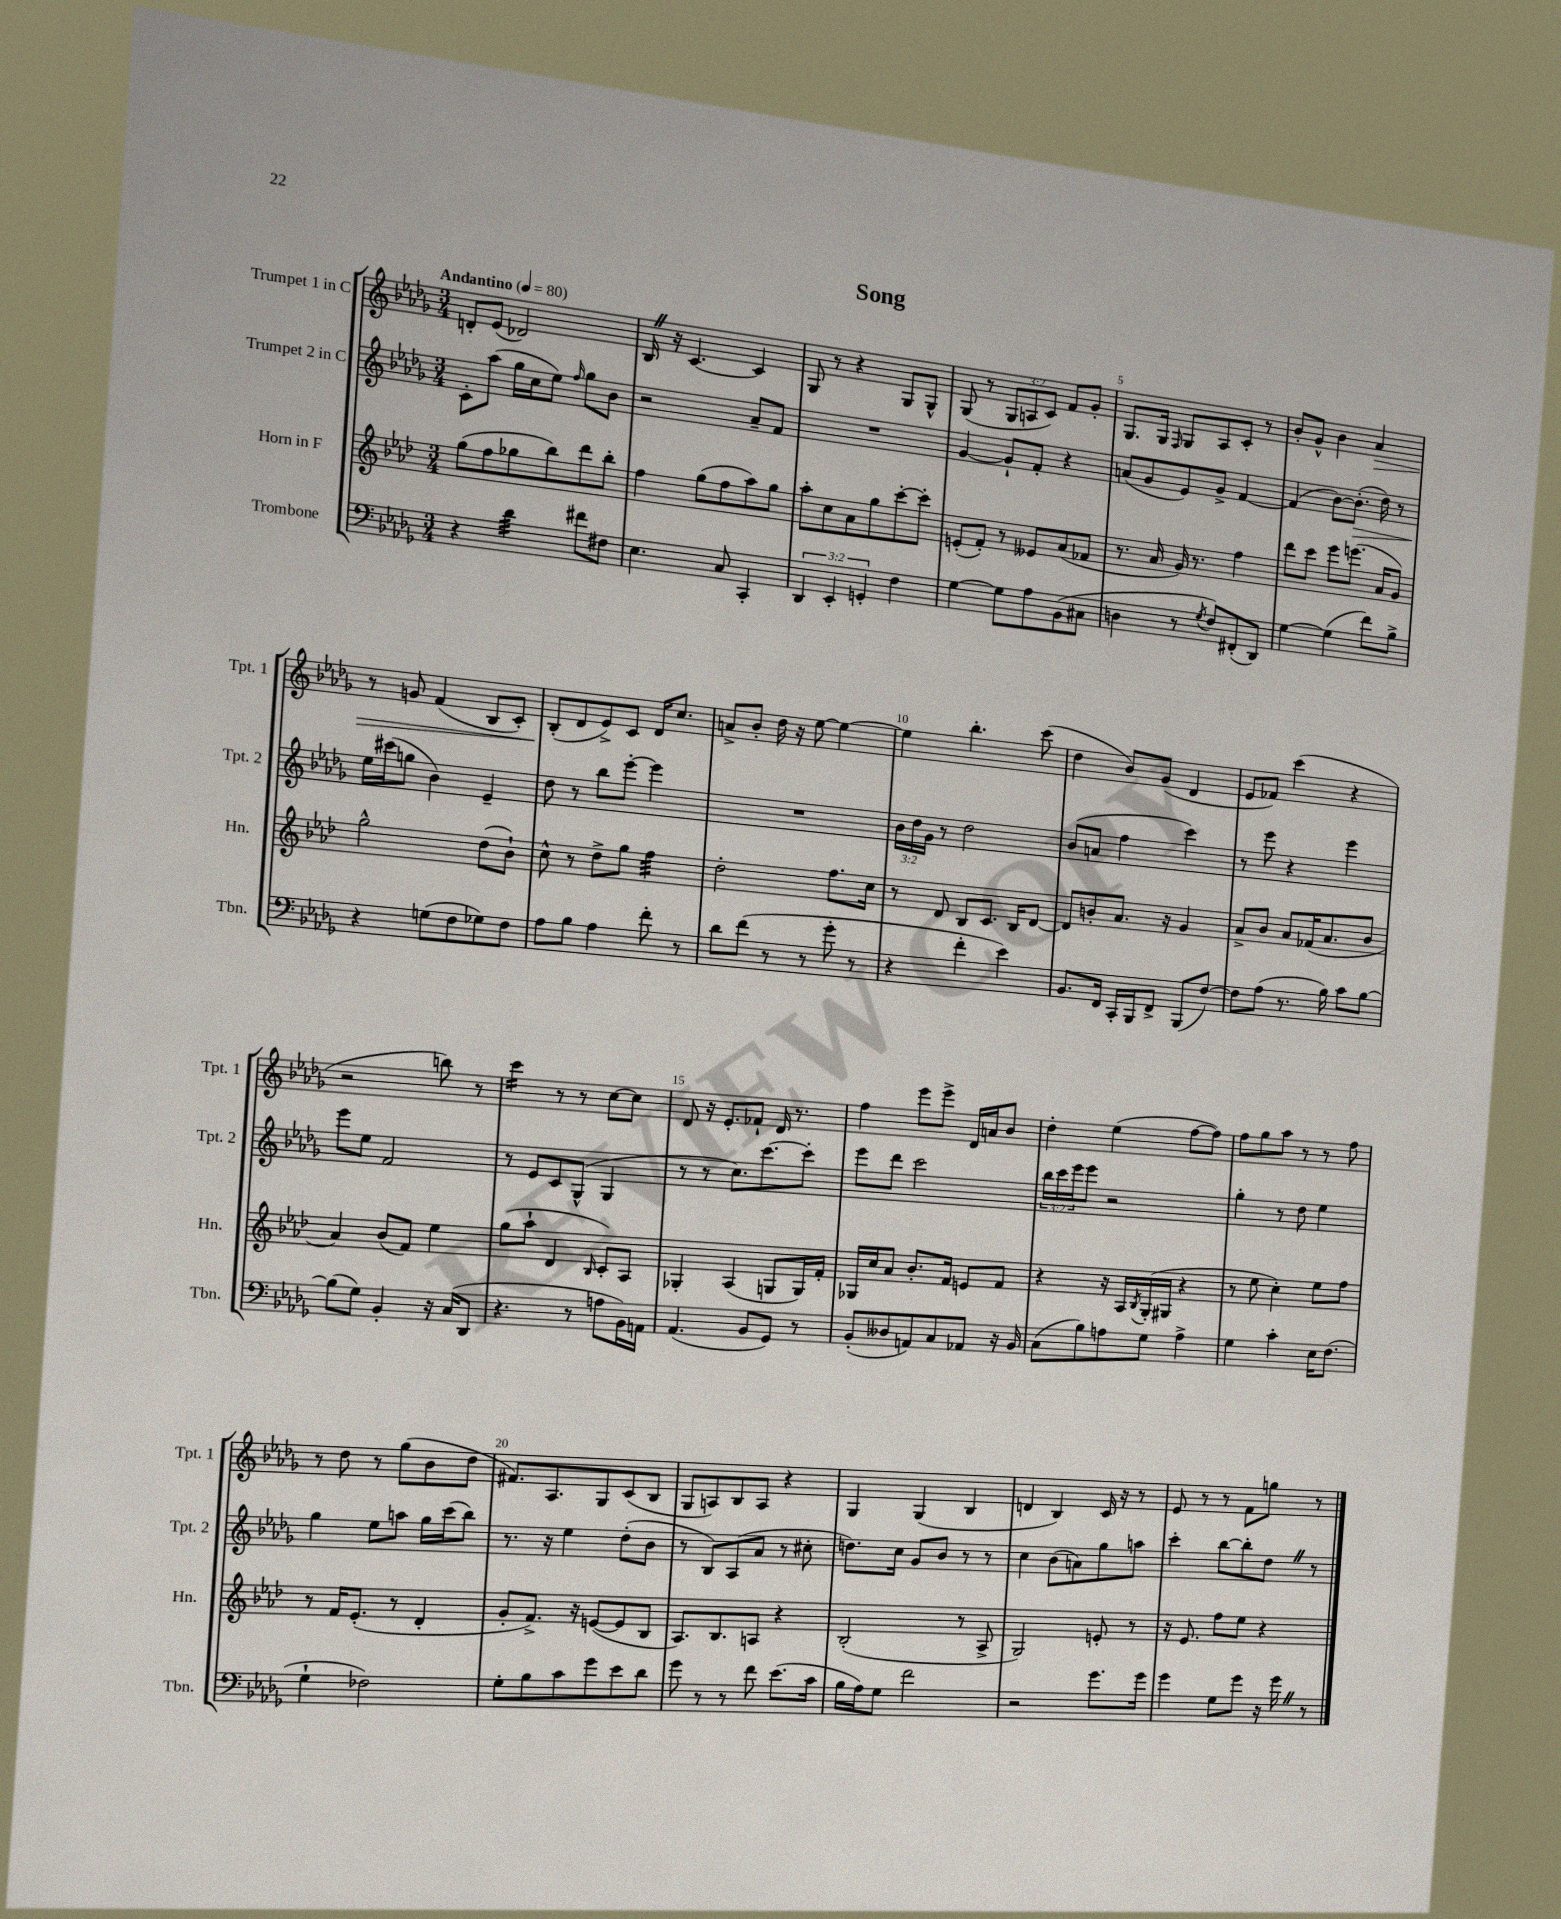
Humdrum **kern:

**kern	**kern	**kern	**dynam	**kern	**dynam
*part4	*part3	*part2	*part2	*part1	*part1
*staff4	*staff3	*staff2	*staff2	*staff1	*staff1
*I"Trombone	*I"Horn in F	*I"Trumpet 2 in C	*	*I"Trumpet 1 in C	*
*I'Tbn.	*I'Hn.	*I'Tpt. 2	*	*I'Tpt. 1	*
*clefF4	*clefG2	*clefG2	*	*clefG2	*
*k[b-e-a-d-g-]	*k[b-e-a-d-]	*k[b-e-a-d-g-]	*	*k[b-e-a-d-g-]	*
*M3/4	*M3/4	*M3/4	*	*M3/4	*
*MM80	*MM80	*MM80	*	*MM80	*
=1	=1	=1	=1	=1	=1
!	!	!	!	!LO:TX:a:B:t=Andantino	!
4r	(8gg\L	8c'\L	.	8dn'/L	.
.	8ff\	(8aa-\J	.	(8e-/J	.
*tremolo	*	*	*	*	*
32d-\LLL	8gg-X\	16gg-\LL	.	2d-X/)	.
32d-\	.	.	.	.	.
32d-\	.	16cc\J	.	.	.
32d-\	.	.	.	.	.
32d-\	8bb-\)	8ee-\J)	.	.	.
32d-\	.	.	.	.	.
32d-\	.	.	.	.	.
32d-\JJJ	.	.	.	.	.
*Xtremolo	*	*	*	*	*
.	.	16qqff/	.	.	.
8f#X\L	8ddd-\	8gg-\L	.	.	.
8F#X\J	8bb-'\J	8b-\J	.	.	.
=2	=2	=2	=2	=2	=2
4.E-\	4ff\	2r	.	16B-Z/	.
.	.	.	.	16r	.
.	.	.	.	[4.c/	.
.	(8gg\L	.	.	.	.
8C/	8ff\	.	.	.	.
4CC'/	8aa-\)	8a-~/L	.	4c/]	.
.	8gg\J	8f/J	.	.	.
=3	=3	=3	=3	=3	=3
6DD-/	8aa-'\L	2.r	.	8G-/	.
.	8cc\	.	.	8r	.
6EE-'/	.	.	.	.	.
.	8a-\	.	.	4r	.
6GGn'/	.	.	.	.	.
.	8gg\	.	.	.	.
4F\	[8ccc'\	.	.	8G-/L	.
.	8ccc'\J]	.	.	8G-^^/J	.
=4	=4	=4	=4	=4	=4
[4G-\	(8en'/L	[4g-/	.	(8G-/	.
.	8f'/J)	.	.	8r	.
8G-\L]	8r	8g-`/L]	.	12G-/L	.
.	.	.	.	12An/	.
8A-\	8e--X/L	8f'/J	.	.	.
.	.	.	.	12c/J)	.
(8BB-\	(8a-/	4r	.	8f/L	.
8C#X\J	8f-X/J	.	.	8g-'/J	.
=5	=5	=5	=5	=5	=5
4Dn\	8.r	(8an/L	.	8.G-/L	.
.	.	8g-/	.	.	.
.	16a-/	.	.	16G-/Jk	.
.	.	.	.	16qqF/	.
8r	16g/)	8e-/)	.	8G-/L	.
.	8.r	.	.	.	.
8qG-/	.	.	.	.	.
8F/L)	.	8g-^/J	.	8A-/	.
(8FF#X'/	4ff\	[4f/	.	8c'/J	.
8DD-/J)	.	.	.	8r	.
=6	=6	=6	=6	=6	=6
[4G-\	8ddd-\L	(4f/]	.	8b-'/L	.
.	8ccc\J	.	.	8g-^^/J	.
(4G-\]	8eee-\L	[8b-\L)	.	4b-\	.
!	!	!	!LO:HP:b	!	!
.	(8.eeen\J	(8.b-'\J]	>	.	.
!	!	!	!	!	!LO:HP:b
8f\L)	.	.	.	4a-/	>
.	16a-/KL	16dd-\)	.	.	.
8B-^\J	8g/J)	8r	.	.	.
!!LO:LB:g=z
=7	=7	=7	=7	=7	=7
4r	2gg^^\	16ee-\LL	.	8r	.
.	.	(16ccc#X\J	]	.	.
.	.	8ggn\J	.	8gn/	.
(8Gn\L	.	4b-\)	.	(4f/	.
8F\	.	.	.	.	.
8G-X\)	(8dd-\L	4e-~/	.	8B-/L	.
8F\J	8b-`\J)	.	.	8c'/J)	.
=8	=8	=8	=8	=8	=8
8A-\L	8cc^^\	8dd-\	.	(8B-'/L	.
8B-\J	8r	8r	.	8d-/	]
4A-\	8dd-^\L	8bb-\L	.	8e-^/)	.
.	8gg\J	[8eee-'\J	.	8c/J	.
*	*tremolo	*	*	*	*
8f'\	32ff\LLL	4eee-\]	.	16d-/KL	.
.	32ff\	.	.	.	.
.	32ff\	.	.	8.cc/J	.
.	32ff\	.	.	.	.
8r	32ff\	.	.	.	.
.	32ff\	.	.	.	.
.	32ff\	.	.	.	.
.	32ff\JJJ	.	.	.	.
*	*Xtremolo	*	*	*	*
=9	=9	=9	=9	=9	=9
8d-\L	2dd-'\	2.r	.	8an^/L	.
(8f\J	.	.	.	8b-'/J	.
8r	.	.	.	16dd-\	.
.	.	.	.	16r	.
8r	.	.	.	[8ee-\	.
8g-'\	8.ff\L	.	.	4ee-\_	.
8r	.	.	.	.	.
.	16cc\Jk	.	.	.	.
=10	=10	=10	=10	=10	=10
4r	8r	24b-\LL	.	4ee-\]	.
.	.	24dd-\	.	.	.
.	.	24g-\JJ	.	.	.
.	8d-/	8r	.	.	.
4f'\	8B-/L	2dd-\	.	4.bb-'\	.
.	8.c/J	.	.	.	.
4e-\)	.	.	.	.	.
.	16B-/KL	.	.	.	.
.	[8d-/J	.	.	(8ccc\	.
=11	=11	=11	=11	=11	=11
8.BB-/L	8d-/L]	(8b-/L	.	4dd-\	.
.	8bn'/	8an/J	.	.	.
16FF/Jk	.	.	.	.	.
16CC'/LL	8.a-/J	4ff\	.	8b-/L)	.
16BBB-/J	.	.	.	.	.
8FF^/J	.	.	.	(8g-/J	.
.	16r	.	.	.	.
(8BBB-/L	4g/	4ccc\)	.	4d-/	.
[8F/J)	.	.	.	.	.
=12	=12	=12	=12	=12	=12
8F\L]	8a-^/L	8r	.	8e-/L	.
(8A-\J	8b-/J	8eee-\	.	8f-X/J)	.
8.r	8a-/L	4r	.	(4ccc\	.
.	(16f-X/K	.	.	.	.
16B-\)	8.a-/	.	.	.	.
8c\L	.	4eee-\	.	4r	.
[8B-\J	8b-/J	.	.	.	.
!!LO:LB:g=z
=13	=13	=13	=13	=13	=13
(8B-\L]	4a-/)	8eee-\L	.	2r	.
8G-\J)	.	8ee-\J	.	.	.
4BB-'/	(8b-/L	2f/	.	.	.
.	8f/J)	.	.	.	.
16r	4ee-\	.	.	8bbn\)	.
(16C/KL	.	.	.	.	.
8DD-/J	.	.	.	8r	.
=14	=14	=14	=14	=14	=14
*	*	*	*	*tremolo	*
4.r	(8gg\L	8r	.	16ccc\LL	.
.	.	.	.	16ccc\	.
.	8aa-`\J	8e-/L	.	16ccc\	.
.	.	.	.	16ccc\JJ	.
*	*	*	*	*Xtremolo	*
.	4d-/	8c/	.	8r	.
8r	.	(8G-^^/J	.	8r	.
.	16qqB-/	.	.	.	.
8An\L	8c'/L)	4G-/	.	[8cc\L	.
16BB-\L)	8A-/J	.	.	8cc\J]	.
16AAn\JJ	.	.	.	.	.
=15	=15	=15	=15	=15	=15
(4.AA-/	4G-X'/	8r	.	8d-/	.
.	.	8r	.	16r	.
.	.	.	.	8.e-'/L	.
.	(4A-/	8.cc\L)	.	.	.
8BB-/L	.	.	.	8f-X`/J	.
.	.	[8.ccc\	.	.	.
8GG-/J)	8Gn/L	.	.	16d-/	.
.	.	.	.	8.r	.
8r	16G/L)	8ccc'\J]	.	.	.
.	16f'/JJ	.	.	.	.
=16	=16	=16	=16	=16	=16
(8BB-'/L	16G-X/LL	8eee-\L	.	4ff\	.
.	16cc/J	.	.	.	.
8D--X/	8a-/J	8ddd-\J	.	.	.
8AAn/)	8.b-'/L	2ccc\	.	8eee-\L	.
8C/	.	.	.	8eee-^\J	.
.	16f/Jk	.	.	.	.
8AA-X/J	8en/L	.	.	16d-/LL	.
.	.	.	.	16an/J	.
16r	8f/J	.	.	8b-/J	.
16BB-/	.	.	.	.	.
=17	=17	=17	=17	=17	=17
(8C\L	4r	24bb-\LL	.	4dd-'\	.
.	.	24ccc\	.	.	.
.	.	24eee-\J	.	.	.
8B-\)	.	8eee-\J	.	.	.
8An\	16r	2r	.	(4ee-\	.
.	16A-/LL	.	.	.	.
.	8qB-/	.	.	.	.
8G-\J	(16G'/	.	.	.	.
.	16G#X/JJ	.	.	.	.
4A^\	4r	.	.	[8ff\L	.
.	.	.	.	8ff\J])	.
=18	=18	=18	=18	=18	=18
4G-\	8r	4gg-'\	.	8ff\L	.
.	8ee-\	.	.	8gg-\	.
4c'\	4cc'\)	8r	.	8aa-\J	.
.	.	8dd-\	.	8r	.
16E-\KL	8ee-\L	4ee-\	.	8r	.
(8.F\J	.	.	.	.	.
.	8ff\J	.	.	8ff\	.
!!LO:LB:g=z
=19	=19	=19	=19	=19	=19
4G-`\	8r	4gg-\	.	8r	.
.	16f/KL	.	.	8dd-\	.
.	(8.e-'/J	.	.	.	.
2F-X\)	.	8ee-\L	.	8r	.
.	8r	8aan\J	.	(8gg-\L	.
.	4d-'/	16gg-\LL	.	8b-\	.
.	.	(16ccc\J	.	.	.
.	.	8bb-\J)	.	8dd-\J	.
=20	=20	=20	=20	=20	=20
8G-'\L	8g'/L	8.r	.	8.f#X/L)	.
8B-\	8.f^/J)	.	.	.	.
.	.	16r	.	8.A-/	.
8c\	.	4ee-\	.	.	.
.	16r	.	.	.	.
8g-\	([8en/L	.	.	8G-/	.
8e-\	8e/]	(8dd-'\L	.	(8c/	.
8d-\J	8B-/J	8b-\J	.	8B-/J	.
=21	=21	=21	=21	=21	=21
8g-\	8.A-/L)	8r	.	8G-/L	.
8r	.	8B-/L)	.	8An/)	.
.	8.B-/	.	.	.	.
8r	.	(8A-/	.	8B-/	.
8f\	8An/J	8a-/J	.	8A/J	.
(8.e-\L	4r	8r	.	4r	.
.	.	8cc#X'\	.	.	.
16c\Jk	.	.	.	.	.
=22	=22	=22	=22	=22	=22
16B-\LL	(2B-'/	8.ddn\L)	.	4G-/	.
16A-\J)	.	.	.	.	.
8G-\J	.	.	.	.	.
.	.	16cc\Jk	.	.	.
2f\	.	8g-/L	.	(4G-/	.
.	.	8b-/J	.	.	.
.	8r	8r	.	4B-/	.
.	8A-^/	8r	.	.	.
=23	=23	=23	=23	=23	=23
2r	2G/)	4cc\	.	4dn/	.
.	.	(8b-\L	.	4B-/)	.
.	.	8an\)	.	.	.
8.g-\L	8en'/	8gg-\	.	16c/	.
.	.	.	.	16r	.
.	8r	8aan\J	.	8r	.
16g-\Jk	.	.	.	.	.
=24	=24	=24	=24	=24	=24
4g-\	16r	4ccc'\	.	8e-/	.
.	8.e-/	.	.	.	.
.	.	.	.	8r	.
8G-\L	8ff\L	[8bb-\L	.	8r	.
8g-\J	8ee-\J	8bb-'\]	.	8f\L	.
16r	4r	8dd-Z\J	.	8ggn\J	.
16g-Z\	.	.	.	.	.
8r	.	8r	.	8r	.
==	==	==	==	==	==
*-	*-	*-	*-	*-	*-
